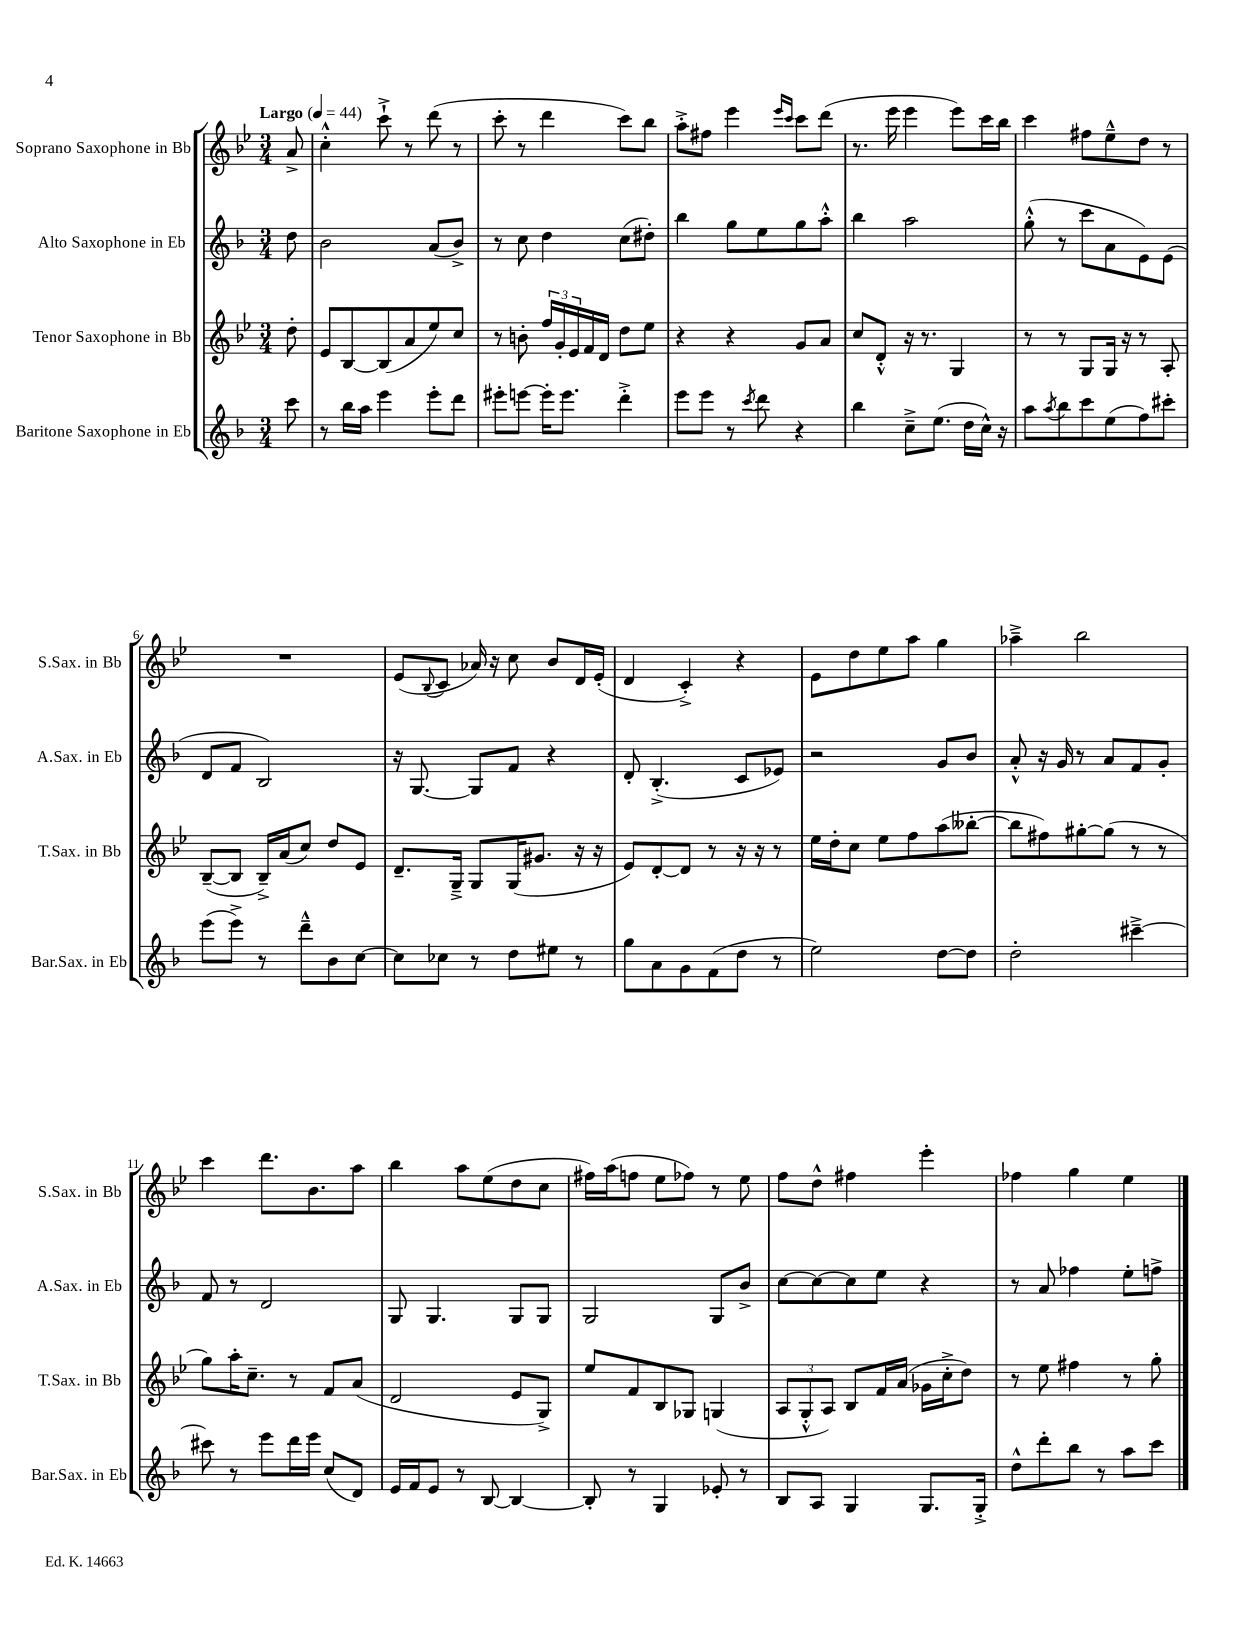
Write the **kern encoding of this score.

**kern	**kern	**kern	**kern
*part4	*part3	*part2	*part1
*staff4	*staff3	*staff2	*staff1
*I"Baritone Saxophone in Eb	*I"Tenor Saxophone in Bb	*I"Alto Saxophone in Eb	*I"Soprano Saxophone in Bb
*I'Bar.Sax. in Eb	*I'T.Sax. in Bb	*I'A.Sax. in Eb	*I'S.Sax. in Bb
*clefG2	*clefG2	*clefG2	*clefG2
*k[b-]	*k[b-e-]	*k[b-]	*k[b-e-]
*M3/4	*M3/4	*M3/4	*M3/4
*MM44	*MM44	*MM44	*MM44
=	=	=	=
!	!	!	!LO:TX:a:B:t=Largo
8ccc\	8dd'\	8dd\	8a^/
=1	=1	=1	=1
8r	8e-/L	2b-\	4cc'^^\
16bb-\LL	[8B-/	.	.
16aa\JJ	.	.	.
4eee\	(8B-/]	.	8ccc`^\
.	8a/	.	8r
8eee'\L	8ee-/)	(8a/L	(8ddd\
8ddd\J	8cc/J	8b-^/J)	8r
=2	=2	=2	=2
8eee#X'\L	8r	8r	8ccc'\
[8eeen\J	8bn'\	8cc\	8r
16eee'\KL]	24ff/LL	4dd\	4ddd\
.	24g'/	.	.
8.eee\J	.	.	.
.	24e-/	.	.
.	16f/	.	.
.	16d/JJ	.	.
4ddd'^\	8dd\L	(8cc\L	8ccc\L)
.	8ee-\J	8dd#X'\J)	8bb-\J
=3	=3	=3	=3
8eee\L	4r	4bb-\	8aa'^\L
8eee\J	.	.	8ff#X\J
8r	4r	8gg\L	4eee-\
8qccc/	.	.	.
8ddd\	.	8ee\	.
.	.	.	16qqeee-/LL
.	.	.	16qqccc/JJ
4r	8g/L	8gg\	8ccc\L
.	8a/J	8aa'^^\J	(8ddd\J
=4	=4	=4	=4
4bb-\	8cc/L	4bb-\	8.r
.	8d'^^/J	.	.
.	.	.	16eee-\
8cc~^\L	16r	2aa\	4eee-\
.	8.r	.	.
(8.ee\J	.	.	.
.	4G/	.	8eee-\L)
16dd\LL	.	.	.
16cc^^\JJ)	.	.	16ccc\L
16r	.	.	16bb-\JJ
=5	=5	=5	=5
8aa\L	8r	(8gg'^^\	4ccc\
8qaa/	.	.	.
8bb-\	8r	8r	.
8ccc\	8G/L	8ccc\L	8ff#X\L
(8ee\	16G/Jk	8a\	8ee-~^^\
.	16r	.	.
8ff\)	8r	8e\)	8dd\J
8ccc#X'\J	8A'/	(8e\J	8r
!!LO:LB:g=z
=6	=6	=6	=6
(8eee\L	([8B-~/L	8d/L	2.r
8eee^\J)	8B-/J]	8f/J	.
8r	16B-~^/LL)	2B-/)	.
.	(16a/J	.	.
8ddd~^^\L	8cc/J)	.	.
8b-\	8dd/L	.	.
[8cc\J	8e-/J	.	.
=7	=7	=7	=7
8cc\L]	8.d~/L	16r	(8e-/L
.	.	[8.G/	.
.	.	.	8qqB-/
8cc-X\J	.	.	8c/J
.	16G~^/Jk	.	.
8r	8G/L	8G/L]	16a-X/)
.	.	.	16r
8dd\L	(16G/K	8f/J	8cc\
.	8.g#X/J	.	.
8ee#X\J	.	4r	8b-/L
8r	16r	.	16d/L
.	16r	.	(16e-'/JJ
=8	=8	=8	=8
8gg\L	8e-/L)	8d'/	4d/
8a\	[8d'/	(4.B-'^/	.
8g\	8d/J]	.	4c'^/)
(8f\	8r	.	.
8dd\J	16r	8c/L	4r
.	16r	.	.
8r	8r	8e-X/J)	.
=9	=9	=9	=9
2ee\)	16ee-\LL	2r	8e-\L
.	16dd'\J	.	.
.	8cc\J	.	8dd\
.	8ee-\L	.	8ee-\
.	8ff\	.	8aa\J
[8dd\L	(8aa\	8g/L	4gg\
8dd\J]	[8bb--X'\J	8b-/J	.
=10	=10	=10	=10
2dd'\	8bb--\L]	8a'^^/	4aa-X~^\
.	8ff#X\)	16r	.
.	.	16g/	.
.	[8gg#X'\	8r	2bb-\
.	(8gg#\J]	8a/L	.
[4ccc#X~^\	8r	8f/	.
.	8r	8g'/J	.
!!LO:LB:g=z
=11	=11	=11	=11
8ccc#X\]	8gg\L)	8f/	4ccc\
8r	16aa'\K	8r	.
.	8.cc~\J	.	.
8eee\L	.	2d/	8.ddd\L
16ddd\L	8r	.	.
16eee\JJ	.	.	8.b-\
(8cc/L	8f/L	.	.
8d/J)	(8a/J	.	8aa\J
=12	=12	=12	=12
16e/LL	2d/	8G/	4bb-\
16f/J	.	.	.
8e/J	.	4.G/	.
8r	.	.	8aa\L
[8B-/	.	.	(8ee-\
4B-/_	8e-/L	8G/L	8dd\
.	8G^/J)	8G/J	8cc\J
=13	=13	=13	=13
8B-'/]	8ee-/L	2G/	16ff#X\LL)
.	.	.	(16aa\J
8r	8f/	.	8ffn\J
4G/	8B-/	.	8ee-\L
.	8G-X/J	.	8ff-X\J)
8e-X'/	(4Gn/	8G/L	8r
8r	.	8b-^/J	8ee-\
=14	=14	=14	=14
8B-/L	12A/L	[8cc\L	8ff\L
.	12G'^^/	.	.
8A/J	.	8cc\_	8dd^^\J
.	12A/J)	.	.
4G/	8B-/L	8cc\]	4ff#X\
.	16f/L	8ee\J	.
.	(16a/JJ	.	.
8.G/L	16g-X\LL	4r	4eee-'\
.	16cc'^\J	.	.
.	8dd\J)	.	.
16G'^/Jk	.	.	.
=15	=15	=15	=15
8dd^^\L	8r	8r	4ff-X\
8ddd'\	8ee-\	8a/	.
8bb-\J	4ff#X\	4ff-X\	4gg\
8r	.	.	.
8aa\L	8r	8ee'\L	4ee-\
8ccc\J	8gg'\	8ffn^\J	.
==	==	==	==
*-	*-	*-	*-
